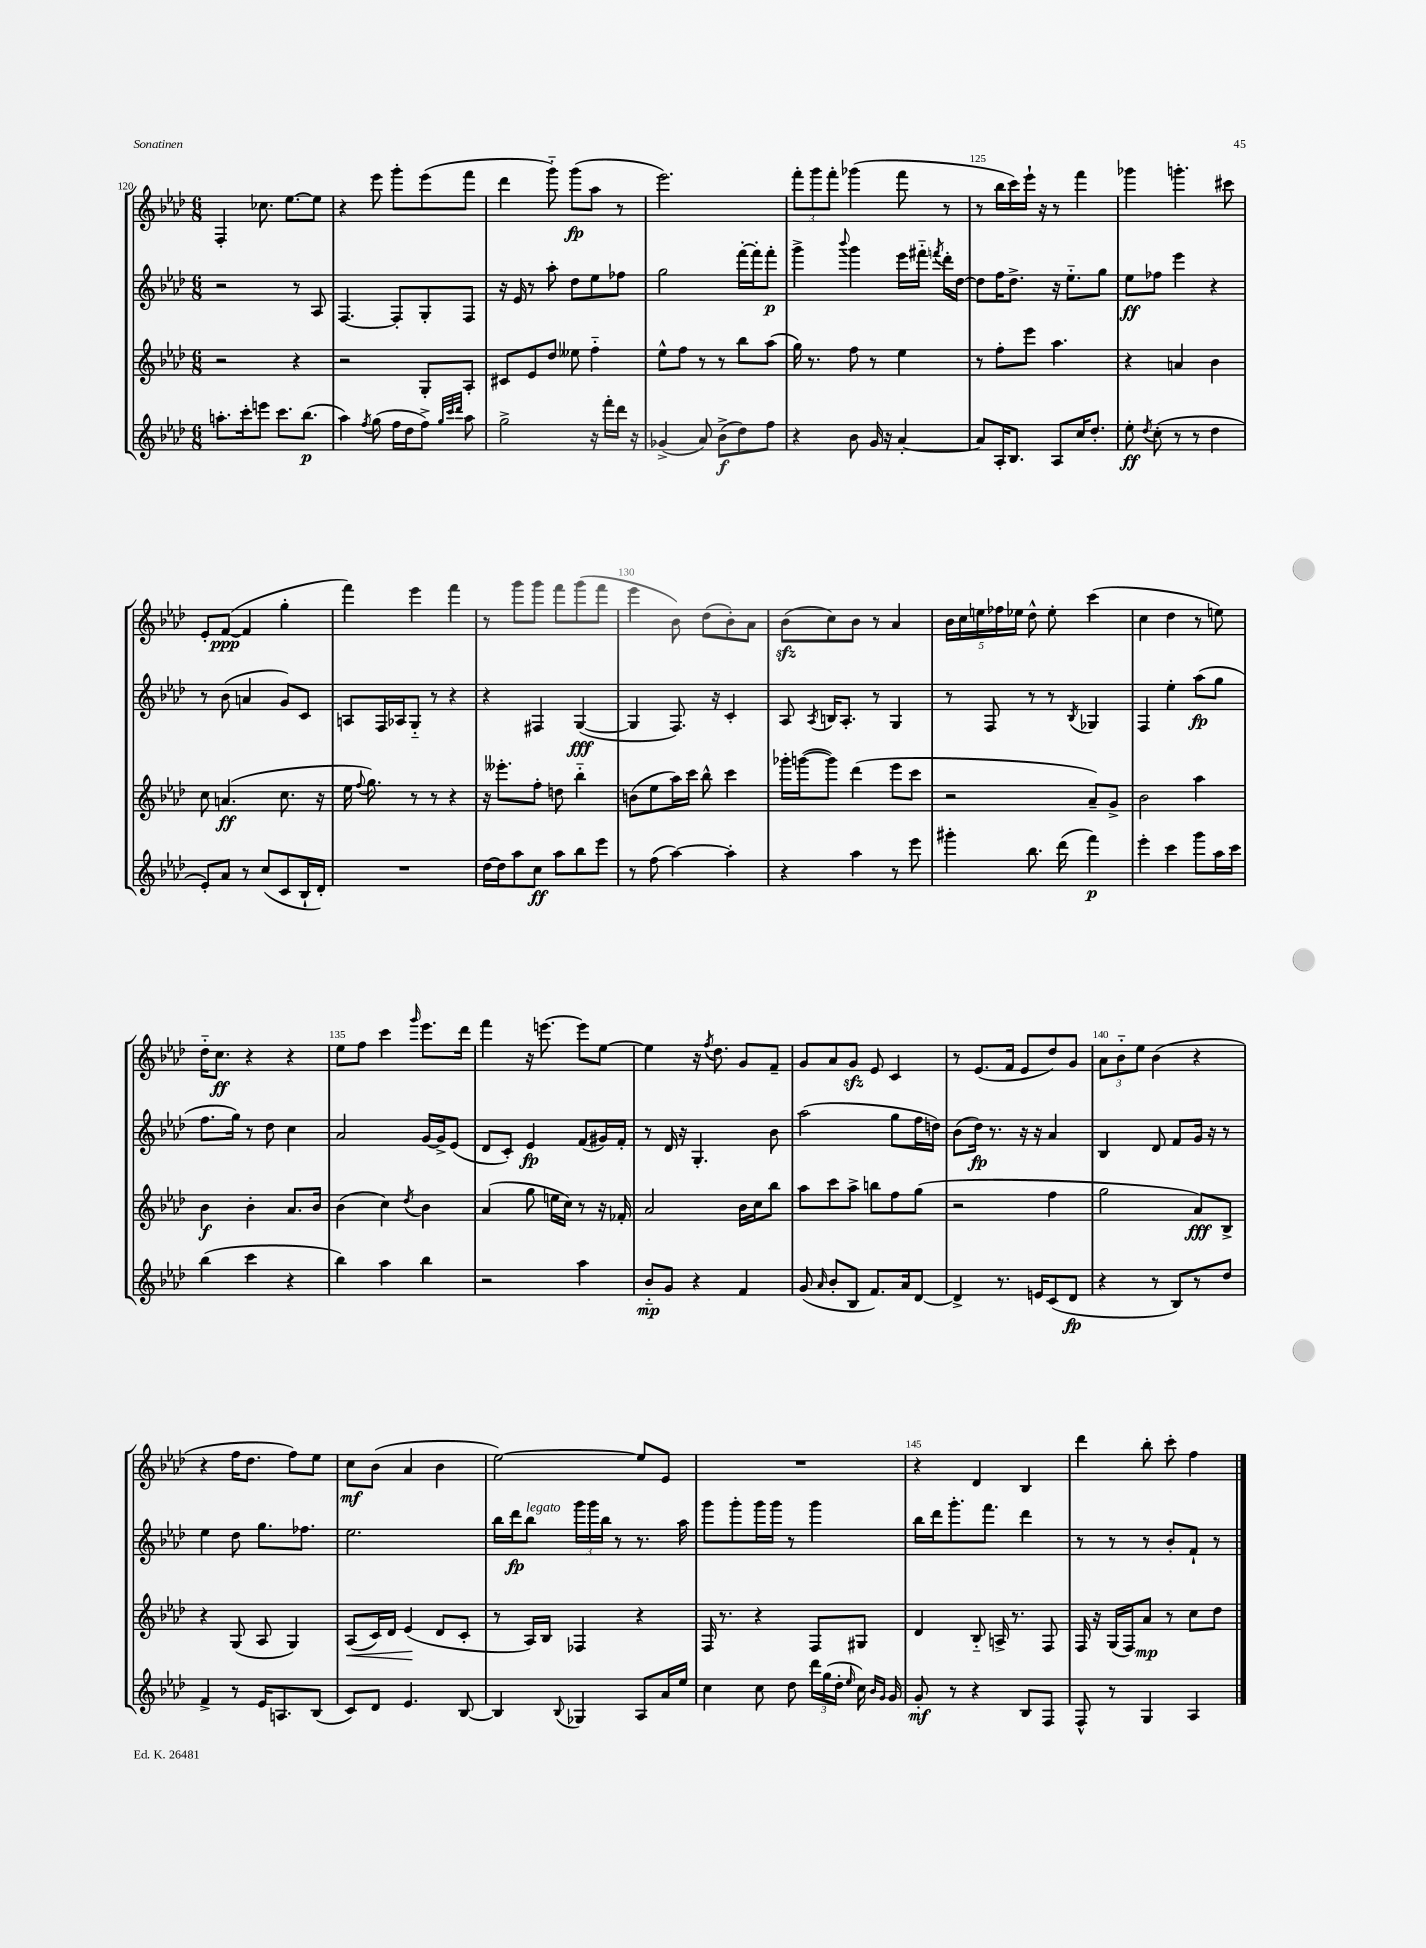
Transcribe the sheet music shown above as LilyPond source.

<<
\new StaffGroup <<
\new Staff = "s0" {
    \clef treble \key aes \major \numericTimeSignature \time 6/8
    \autoBeamOff f4-. ces''8. ees''8.[~ ees''8] |
    r4 ees'''8 g'''8[-. ees'''8( f'''8] |
    des'''4 g'''8-_) g'''8[\fp( aes''8] r8 |
    ees'''2.) |
    \tuplet 3/2 { f'''8[-. g'''8 f'''8]-. } ges'''4( f'''8 r8 |
    r8 bes''16[ c'''16) ees'''16]-! r16 r8 f'''4 |
    ges'''4 g'''4.-. cis'''8 |
    ees'8[-. f'8]~\ppp( f'4 g''4-. |
    f'''4) ees'''4 f'''4 |
    r8 g'''8[ g'''8] f'''8[ g'''8( f'''8] |
    ees'''4 bes'8) des''8[( bes'8-.) aes'8] |
    bes'8[\sfz( c''8) bes'8] r8 aes'4 |
    \tuplet 5/4 { bes'16[ c''16 e''16 fes''16 ees''16] } des''8-^ ees''8-. c'''4( |
    c''4 des''4 r8 e''8) |
    des''16[-_ c''8.]\ff r4 r4 |
    ees''8[ f''8] c'''4 \grace { g'''16 } ees'''8.[ des'''16] |
    f'''4 r16 e'''8.~ e'''8[ ees''8]~ |
    ees''4 r16 \acciaccatura { f''8 } des''8. g'8[ f'8]-- |
    g'8[ aes'8 g'8]\sfz ees'8 c'4 |
    r8 ees'8.[( f'16] ees'8[ des''8) g'8] |
    \tuplet 3/2 { aes'8[ bes'8-_ ees''8] } bes'4( r4 |
    r4 f''16[ des''8.] f''8[) ees''8] |
    c''8[\mf bes'8]( aes'4 bes'4 |
    ees''2~) ees''8[ ees'8] |
    R2. |
    r4 des'4 bes4 |
    des'''4 bes''8-. c'''8-. f''4 \bar "|." |
}
\new Staff = "s1" {
    \clef treble \key aes \major \numericTimeSignature \time 6/8
    \autoBeamOff r2 r8 aes8 |
    f4.~ f8[-. g8-. f8] |
    r16 ees'16 r8 aes''8-. des''8[ ees''8 fes''8] |
    g''2 f'''16[~-. f'''16-. f'''8]-.\p |
    g'''4-> \appoggiatura { bes'''8 } g'''4 ees'''16[ fis'''16]-_ \acciaccatura { f'''8 } des'''16[-. des''16]~ |
    des''8[ f''16 des''8.]-> r16 ees''8.[-_ g''8] |
    ees''8[\ff fes''8] ees'''4 r4 |
    r8 bes'8( a'4 g'8[) c'8] |
    a8[ f16 aes16 g8]-_ r8 r4 |
    r4 fis4 g4~\fff( |
    g4 f8.) r16 c'4-. |
    aes8 \acciaccatura { aes8 } b16[ aes8.]-. r8 g4 |
    r8 f8 r8 r8 \acciaccatura { bes8 } ges4 |
    f4 ees''4-. aes''8[\fp( g''8] |
    f''8.[ g''16]) r8 des''8 c''4 |
    aes'2 g'16[~ g'16-> ees'8]( |
    des'8[ c'8]-.) ees'4\fp f'8[( gis'16) f'16]-. |
    r8 des'16 r16 g4.-. bes'8 |
    aes''2( g''8[ f''16 d''16]) |
    bes'8[( des''16]\fp) r8. r16 r16 aes'4 |
    bes4 des'8 f'8[ g'16] r16 r8 |
    ees''4 des''8 g''8.[ fes''8.] |
    ees''2. |
    bes''16[ des'''16\fp bes''8]^\markup { \italic "legato" } \tuplet 3/2 { g'''16[ g'''16 bes''16] } r8 r8. aes''16 |
    g'''8[ g'''8-. g'''16 g'''16] r8 g'''4 |
    bes''16[ des'''16 g'''8.-. f'''8.] des'''4 |
    r8 r8 r8 bes'8[-. f'8]-! r8 \bar "|." |
}
\new Staff = "s2" {
    \clef treble \key aes \major \numericTimeSignature \time 6/8
    \autoBeamOff r2 r4 |
    r2 g8[-. aes8]-. |
    cis'8[ ees'8 des''8] eeses''8 f''4-_ |
    ees''8[-^ f''8] r8 r8 bes''8[ aes''8]( |
    g''16) r8. f''8 r8 ees''4 |
    r8 f''8[-. ees'''8] aes''4. |
    r4 a'4 bes'4 |
    c''8 a'4.\ff( c''8. r16 |
    ees''16 \appoggiatura { f''8 } g''8.) r8 r8 r4 |
    r16 eeses'''8.[-. f''8]-. d''8 bes''4-_ |
    b'8[( ees''8 aes''16) c'''16] bes''8-^ c'''4 |
    ges'''16[-. g'''16~( g'''8]) des'''4( ees'''8[ c'''8] |
    r2 aes'8[--) g'8]-> |
    bes'2 aes''4 |
    bes'4\f bes'4-. aes'8.[ bes'16] |
    bes'4( c''4) \acciaccatura { des''8 } bes'4 |
    aes'4( g''8 e''16[ c''16]) r8 r16 fes'16-. |
    aes'2 bes'16[ c''16 bes''8] |
    aes''8[ c'''8 aes''8]-> b''8[ f''8 g''8]( |
    r2 f''4 |
    g''2 aes'8[\fff) bes8]-> |
    r4 g8( aes8 g4) |
    aes8[\<( c'16) des'16] ees'4\!( des'8[ c'8]-. |
    r8 aes16[) bes16] fes4 r4 |
    f16 r8. r4 f8[ gis8] |
    des'4 bes8-_ a16-> r8. f8 |
    f16 r16 g16[( f16) aes'8]\mp r8 c''8[ des''8] \bar "|." |
}
\new Staff = "s3" {
    \clef treble \key aes \major \numericTimeSignature \time 6/8
    \autoBeamOff a''8.[-. c'''16-. e'''8] c'''8.[ bes''8.]\p( |
    aes''4) \acciaccatura { f''8 } g''8( f''16[ des''16 f''8]->) \grace { g''32[ c'''32 des'''32] } aes''8 |
    g''2-> r16 f'''16[-. des'''16] r16 |
    ges'4->( aes'8) bes'8[->\f( des''8) f''8] |
    r4 bes'8 g'16 r16 aes'4~-. |
    aes'8[ aes16-. bes8.] aes8[ c''16 des''8.]-. |
    ees''8-.\ff \acciaccatura { des''8 } c''8-.( r8 r8 des''4 |
    ees'8[-.) aes'8] r8 c''8[( c'8 bes16-! des'16]-.) |
    R2. |
    des''16[~ des''16 aes''8 c''8]\ff aes''8[ bes''8 ees'''8] |
    r8 f''8( aes''4~) aes''4-. |
    r4 aes''4 r8 ees'''8 |
    gis'''4-. bes''8. des'''16( f'''4\p) |
    ees'''4-. c'''4 g'''8[ aes''16 c'''16] |
    bes''4( c'''4 r4 |
    bes''4) aes''4 bes''4 |
    r2 aes''4 |
    bes'8[-_\mp g'8] r4 f'4 |
    g'8( \grace { aes'16 } bes'8[-. bes8] f'8.[) aes'16 des'8]~ |
    des'4-> r8. e'16[ c'8( des'8]\fp |
    r4 r8 bes8[) r8 des''8] |
    f'4-> r8 ees'16[ a8. bes8]( |
    c'8[) des'8] ees'4. bes8~ |
    bes4 \appoggiatura { bes8 } ges4 aes8[ aes'16 ees''16] |
    c''4 c''8 des''8 \tuplet 3/2 { des'''16[ g''16( des''16]-. } \grace { ees''16 } c''16) \grace { bes'16[ g'16] } g'16 |
    g'8-.\mf r8 r4 bes8[ f8] |
    f8-^ r8 g4 aes4 \bar "|." |
}
>>
>>
\layout { \context { \Score currentBarNumber = #120 \override BarNumber.break-visibility = ##(#f #t #t) barNumberVisibility = #(every-nth-bar-number-visible 5) } }
